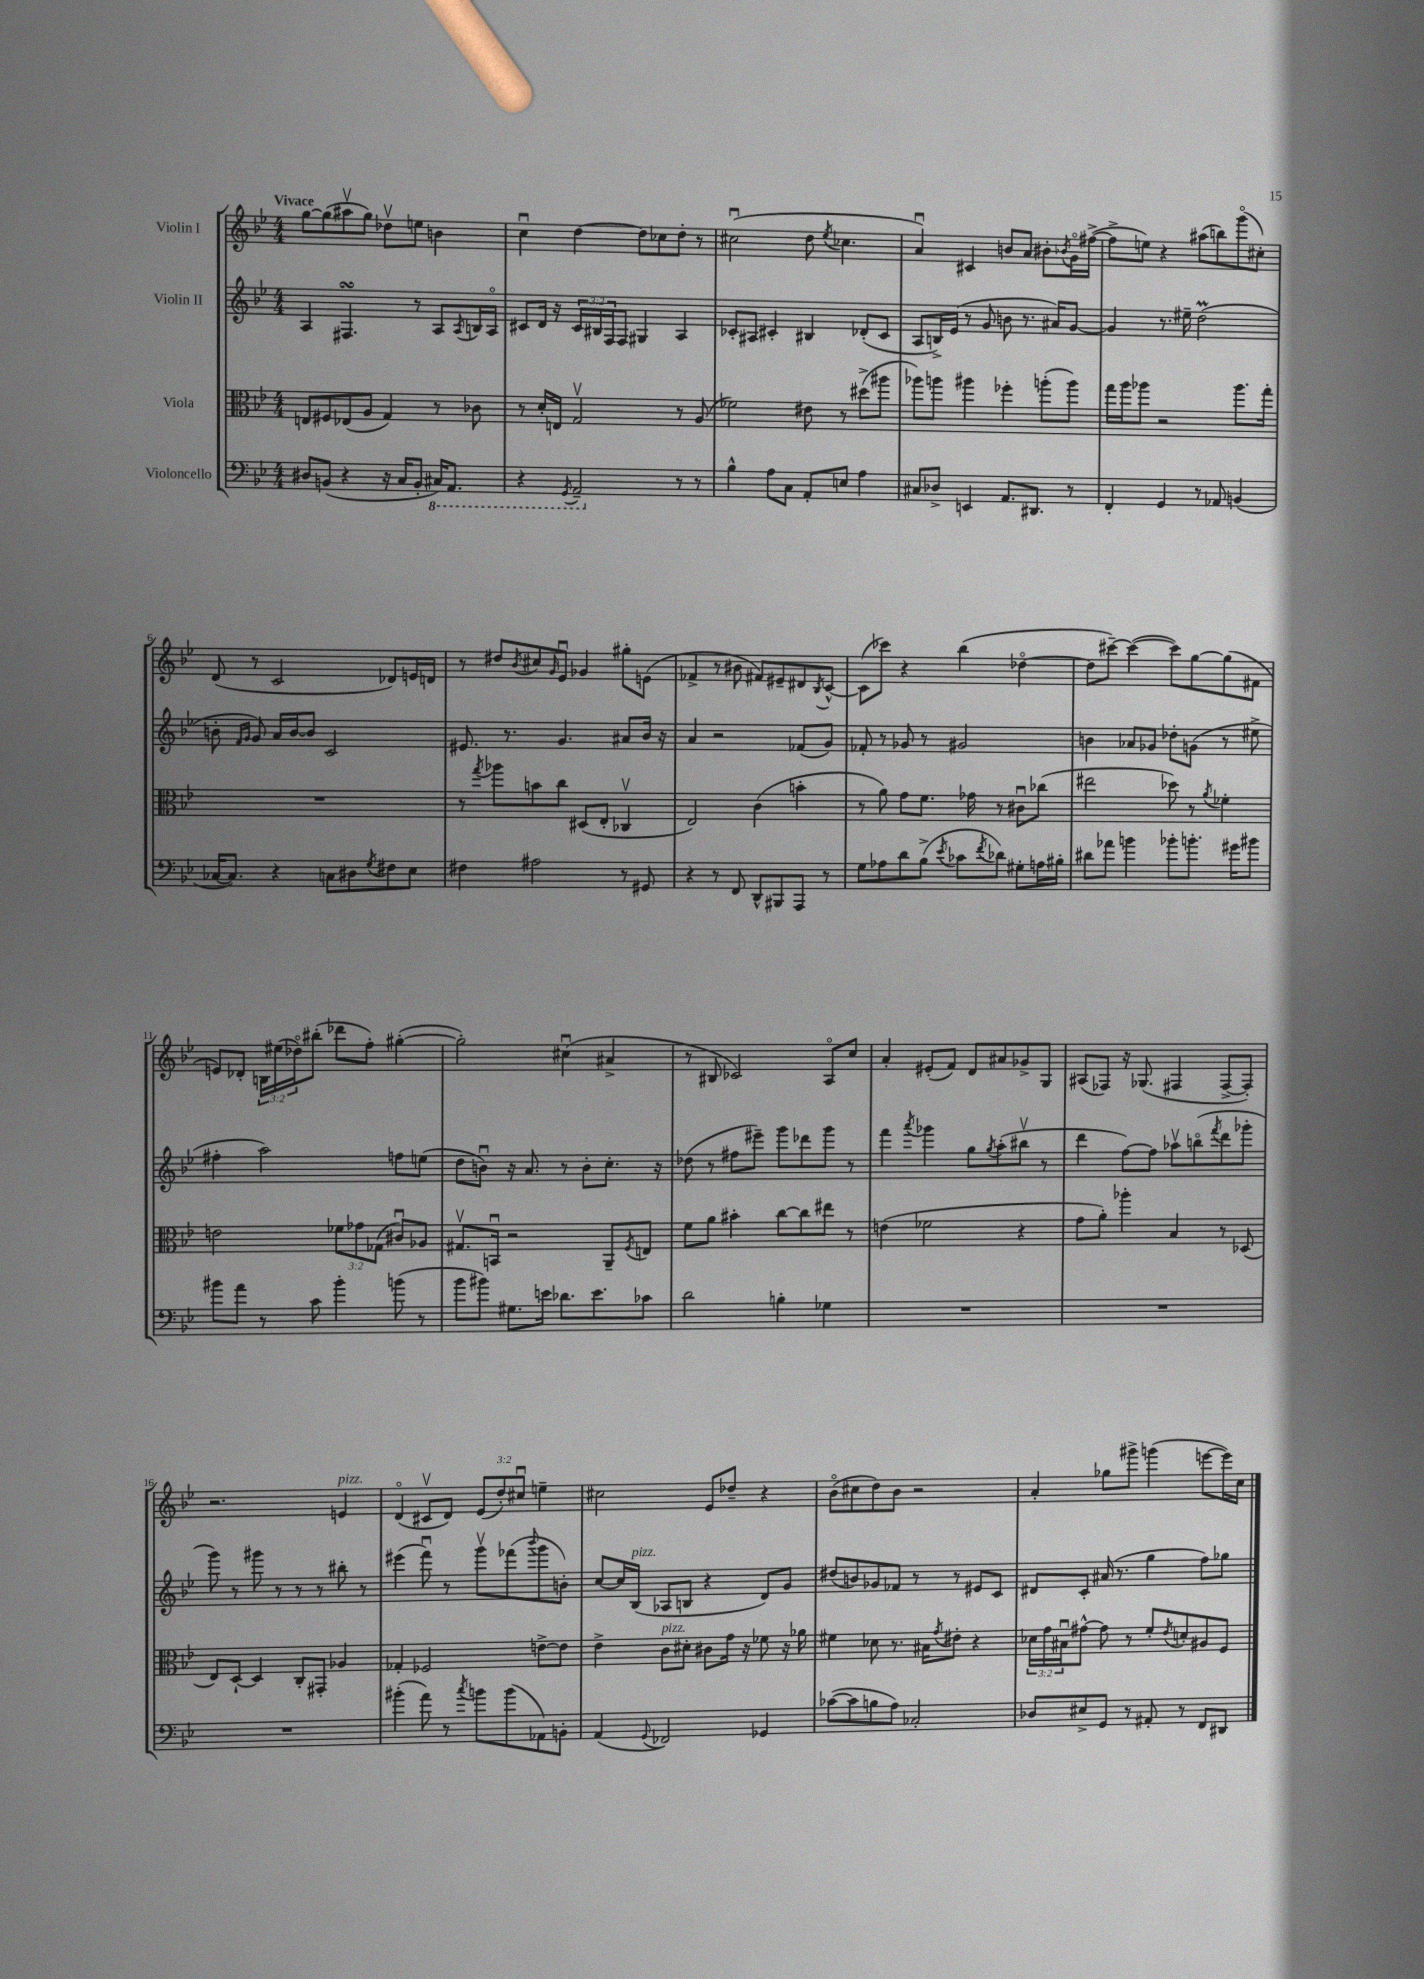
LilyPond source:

<<
\new StaffGroup <<
\new Staff = "s0" \with { instrumentName = "Violin I" } {
    \clef treble \key bes \major \numericTimeSignature \time 4/4 \override Staff.TupletNumber.text = #tuplet-number::calc-fraction-text \tempo "Vivace"
    g''8~ g''8( ais''8\upbow g''8) des''8\upbow e''8 b'4 |
    c''4\downbow d''4~ d''8 ces''8 d''8-. r8 |
    cis''2\downbow( d''8 \acciaccatura { ees''8 } ces''4. |
    a'4\downbow) cis'4 b'8 a'8 bis'8-. \acciaccatura { bes'8 } g'16\flageolet fis''16~->( |
    fis''8-> e''8) r4 ais''8( b''8) g'''8\flageolet( cis''8-.) |
    d'8( r8 c'2 des'8) e'16 d'16 |
    r8 dis''8 \acciaccatura { bes'8 } cis''8 \grace { g'16 } ees'8\downbow ges'4 gis''8-. e'8( |
    fes'4-> r8 bis'8 fis'8) eis'8-- dis'8 \acciaccatura { bes8 } c'8~-^ |
    c'8( ces'''8) r4 bes''4( des''4~\flageolet |
    des''8 cis'''8~--) cis'''4~( cis'''8) g''8~ g''8( fis'8 |
    e'8) des'8-. \tuplet 3/2 { b16 eis''16( des''16\flageolet) } bis''8-.( des'''8 f''8-.) gis''4~-.( |
    gis''2-.) cis''4\downbow( ais'4-> |
    r8 bis8 ces'2) a8\flageolet c''8 |
    a'4-. eis'8-.( f'8) d'8 ais'8 ges'8-> g8 |
    ais8( fes8) r16 ges8.( fis4 fis8~-> fis8-.) |
    r2. e'4^\markup { \italic "pizz." } |
    d'4\flageolet( cis'8\upbow d'8) \tuplet 3/2 { ees'8( d''8-.) cis''8\downbow } e''4-- |
    cis''2 ees'8 des''8-- r4 |
    bes'8\flageolet( cis''8 d''8) bes'8 r2 |
    a'4-. ges''8 gis'''8-> g'''4( e'''8~ e'''16) c''16 \bar "|." |
}
\new Staff = "s1" \with { instrumentName = "Violin II" } {
    \clef treble \key bes \major \numericTimeSignature \time 4/4 \override Staff.TupletNumber.text = #tuplet-number::calc-fraction-text
    a4 fis4.\turn r8 a8 \acciaccatura { a8 } b16 a16\flageolet |
    cis'8 d'16 r16 \tuplet 3/2 { cis'16 bis16 f16 } f8 gis4 a4 |
    ces'8-. ais8 cis'4-. bis4 des'8-.( cis'8 |
    a8 b16->) ees'16( r8 g'8 b'8 r8. ais'16) g'8~ |
    g'4 r8. eis''16-- d''2\prall( |
    b'8-. \grace { f'16 g'16 } g'8) a'16 b'16~ b'8 c'2 |
    eis'8. r8. g'4. ais'8 bes'16 r16 |
    a'4 r2 fes'8( g'8) |
    fes'8-. r8 ges'8 r8 gis'2 |
    b'4 aes'8 ges'8 des''8-. g'8( r8 eis''8-> |
    fis''4-. a''2) f''8 e''8( |
    d''8 b'8\downbow) r16 a'8. r8 b'8-. c''8.-. r16 |
    des''8( r8 fis''8 eis'''8--) g'''8 des'''8 g'''8 r8 |
    f'''4 \acciaccatura { a'''8 } ges'''4 g''8 \acciaccatura { g''8 } a''8-.( bis''8\upbow r8 |
    d'''4 f''8~) f''8 aes''8\upbow b''8\flageolet( \acciaccatura { f'''8 } d'''8 ges'''8-. |
    g'''8) r8 gis'''8 r8 r8 r8 bis''8-. r8 |
    eis'''4( f'''8\downbow) r8 g'''8\upbow fes'''8( \appoggiatura { bes'''8 } g'''8 b'8-.) |
    c''8~ c''16 bes16^\markup { \italic "pizz." }( aes8 b8 r4 d'8) g'8 |
    dis''8( b'8) ges'8 fes'8 r8 r8 eis'8 c'8 |
    dis'8 c'8-. ais'16( r8. g''4 f''8) ges''8 \bar "|." |
}
\new Staff = "s2" \with { instrumentName = "Viola" } {
    \clef alto \key bes \major \numericTimeSignature \time 4/4 \override Staff.TupletNumber.text = #tuplet-number::calc-fraction-text
    e8 fis8 ees8( a8 g4) r8 ces'8 |
    r8 d'16-. e16 g2\upbow r8 a8( |
    fes'2) eis'8 r8 dis''8->( ais''8 |
    aes''8) a''8 ais''4 fes''4-. a''8-.( a''8) |
    g''16 a''16 aes''8 r2 aes''8. g''16-. |
    R1 |
    r8 \acciaccatura { g''8 } aes''8 b'8 c''8 dis8( ees8-. ces4\upbow |
    ees2) c'4( b'4-. |
    r8 a'8) g'8 f'8. ges'16 r8 cis'8\downbow ces''8( |
    eis''2 des''8) r8 \acciaccatura { a'8 } fes'4-. |
    e'2 \tuplet 3/2 { fes'8 ges'8 ges8( } cis'8\downbow) aes8 |
    gis8.\upbow b,16\downbow r2 a,8-- \acciaccatura { f8 } e8 |
    f'8 a'8 bis'4-. c''8~ c''8 eis''8 r8 |
    e'4( fes'2 r4 |
    g'8 a'8-.) aes''4-. bes4 r8 des8( |
    ees8) d8~-! d4 c8-. gis,8-. aes4 |
    ges4-. fes2 e'8~-> e'8 |
    ees'4-> c'8^\markup { \italic "pizz." } dis'8-. cis'8 g'16 r16 fes'8 r16 aes'16 |
    fis'4 des'8 r8. bis16 \acciaccatura { g'8 } eis'8-. r4 |
    \tuplet 3/2 { des'16 g'16 bis16\downbow } gis'8~-^ gis'8 r8 f'8-. \acciaccatura { ees'8 } d'8-. ais8 f8 \bar "|." |
}
\new Staff = "s3" \with { instrumentName = "Violoncello" } {
    \clef bass \key bes \major \numericTimeSignature \time 4/4
    dis8 b,8( r4 r16 c16 b,8-. \ottava #-1 cis,16) a,,8. |
    r4 \acciaccatura { g,,8 } a,,2-- \ottava #0 r8 r8 |
    bes4-^ a8 c8 a,8-. e8 a4 |
    cis8 des8-> e,4 a,8. dis,8. r8 |
    f,4-. g,4 r8 aes,8 b,4( |
    ces16~ ces8.) r4 c8 dis8 \acciaccatura { g8 } fis8 ees8 |
    fis4 ais2 r8 gis,8 |
    r4 r8 f,8 d,8-^ bis,,8 a,,8 r8 |
    g8 aes8 d'8 bes8->( \acciaccatura { ees'8 } ces'8 \acciaccatura { f'8 } des'8) gis8-. a16 bis16-. |
    dis'8 aes'8 b'4 bes'8-. b'8.-. gis'16 bis'8 |
    bis'8 a'8 r8 c'8 bis'4-. b'8( r8 |
    bes'8 bis'8) gis8. e'16 des'8. e'8. ces'8 |
    d'2 b4-. ges4 |
    R1 |
    R1 |
    R1 |
    bis'4-.( a'8) r8 \acciaccatura { c''8 } b'8 b'8( aes,8) b,8-. |
    a,4( \appoggiatura { g,8 } fes,2) ges,4 |
    ces'8~( ces'8 b8 a8) ces2-. |
    des8 eis8-> g,8 r8 ais,8-. r8 f,8 dis,8 \bar "|." |
}
>>
>>
